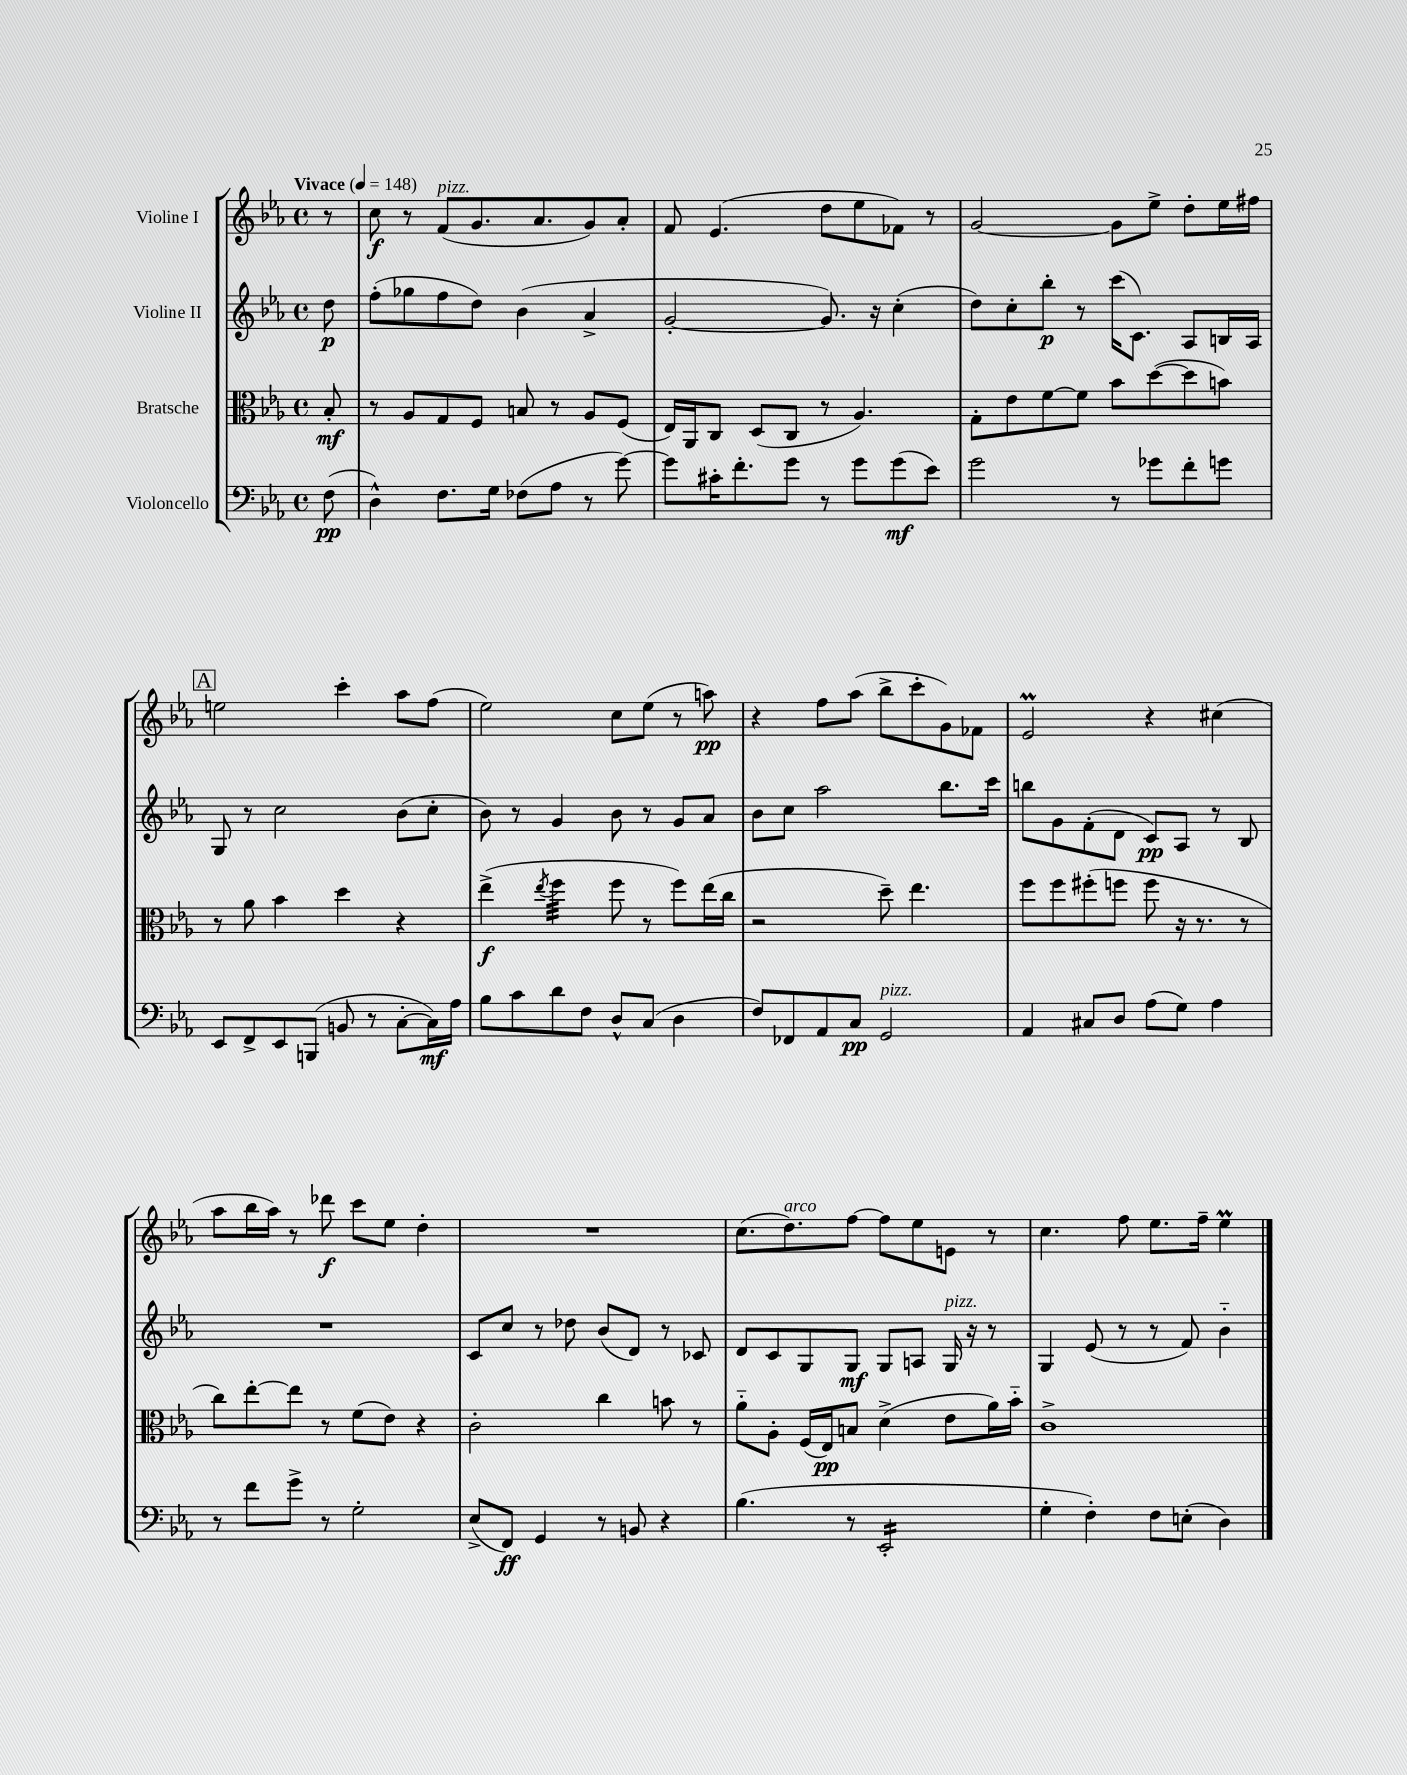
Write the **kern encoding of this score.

**kern	**kern	**kern	**kern
*staff4	*staff3	*staff2	*staff1
*clefF4	*clefC3	*clefG2	*clefG2
*k[b-e-a-]	*k[b-e-a-]	*k[b-e-a-]	*k[b-e-a-]
*M4/4	*M4/4	*M4/4	*M4/4
*met(c)	*met(c)	*met(c)	*met(c)
*MM148	*MM148	*MM148	*MM148
(8F	8B-'	8dd	8r
=	=	=	=
4D^^)	8r	(8ff'	8cc
.	8A-	8gg-	8r
8.F	8G	8ff	(8f
.	8F	8dd)	8.g
16G	.	.	.
(8F-	8B	(4b-	.
.	.	.	8.a-
8A-	8r	.	.
8r	8A-	4a-^	8g)
[8g)	(8F	.	8a-'
=	=	=	=
8g]	16E-)	[2g'	8f
.	16AA-	.	.
16c#'	8C	.	(4.e-
8.f'	.	.	.
.	(8D	.	.
8g	8C	.	.
8r	8r	8.g])	8dd
8g	4.A-)	.	8ee-
.	.	16r	.
(8g	.	(4cc'	8f-)
8e-)	.	.	8r
=	=	=	=
2g	8G'	8dd)	[2g
.	8e-	8cc'	.
.	[8f	8bb-'	.
.	8f]	8r	.
8r	8b-	(16ccc	8g]
.	.	8.c)	.
8g-	([8dd	.	8ee-^
8f'	8dd]	8A-	8dd'
8g	8b)	16B	16ee-
.	.	16A-	16ff#
=	=	=	=
8EE-	8r	8G	2ee
8FF^	8a-	8r	.
8EE-	4b-	2cc	.
(8BBB	.	.	.
8BB	4dd	.	4ccc'
8r	.	.	.
[8C'	4r	(8b-	8aa-
16C])	.	8cc'	(8ff
16A-	.	.	.
=	=	=	=
8B-	(4ee-^	8b-)	2ee-)
8c	.	8r	.
.	8qee-	.	.
8d	4ff	4g	.
8F	.	.	.
8D^^	8ff	8b-	8cc
(8C	8r	8r	(8ee-
4D	8ff)	8g	8r
.	(16ee-	8a-	8aa)
.	16cc	.	.
=	=	=	=
8F)	2r	8b-	4r
8FF-	.	8cc	.
8AA-	.	2aa-	8ff
8C	.	.	(8aa-
2GG	8dd~)	.	8bb-^
.	4.ee-	.	8ccc'
.	.	8.bb-	8g)
.	.	.	8f-
.	.	16ccc	.
=	=	=	=
4AA-	8ff	8bb	2e-
.	8ff	8g	.
8C#	(8ff#'	(8f'	.
8D	8ff	8d	.
(8A-	8ff	8c)	4r
8G)	16r	8A-	.
.	8.r	.	.
4A-	.	8r	(4cc#
.	8r	8B-	.
=	=	=	=
8r	8cc)	1r	8aa-
8f	[8ee-'	.	16bb-
.	.	.	16aa-)
8g^	8ee-]	.	8r
8r	8r	.	8ddd-
2G'	(8f	.	8ccc
.	8e-)	.	8ee-
.	4r	.	4dd'
=	=	=	=
(8E-^	2c'	8c	1r
8FF)	.	8cc	.
4GG	.	8r	.
.	.	8dd-	.
8r	4cc	(8b-	.
8BB	.	8d)	.
4r	8b	8r	.
.	8r	8c-	.
=	=	=	=
(4.B-	8a-'~	8d	(8.cc
.	8A-'	8c	.
.	.	.	8.dd)
.	(16F	8G	.
.	16E-)	.	.
8r	8B	8G	[8ff
2EE-'	(4d^	8G	8ff]
.	.	8A	8ee-
.	8e-	16G	8e
.	.	16r	.
.	16a-)	8r	8r
.	16b-'~	.	.
=	=	=	=
4G'	1c^	4G	4.cc
4F')	.	(8e-	.
.	.	8r	8ff
8F	.	8r	8.ee-
(8E'	.	8f)	.
.	.	.	16ff~
4D)	.	4b-'~	4ee-
==	==	==	==
*-	*-	*-	*-
